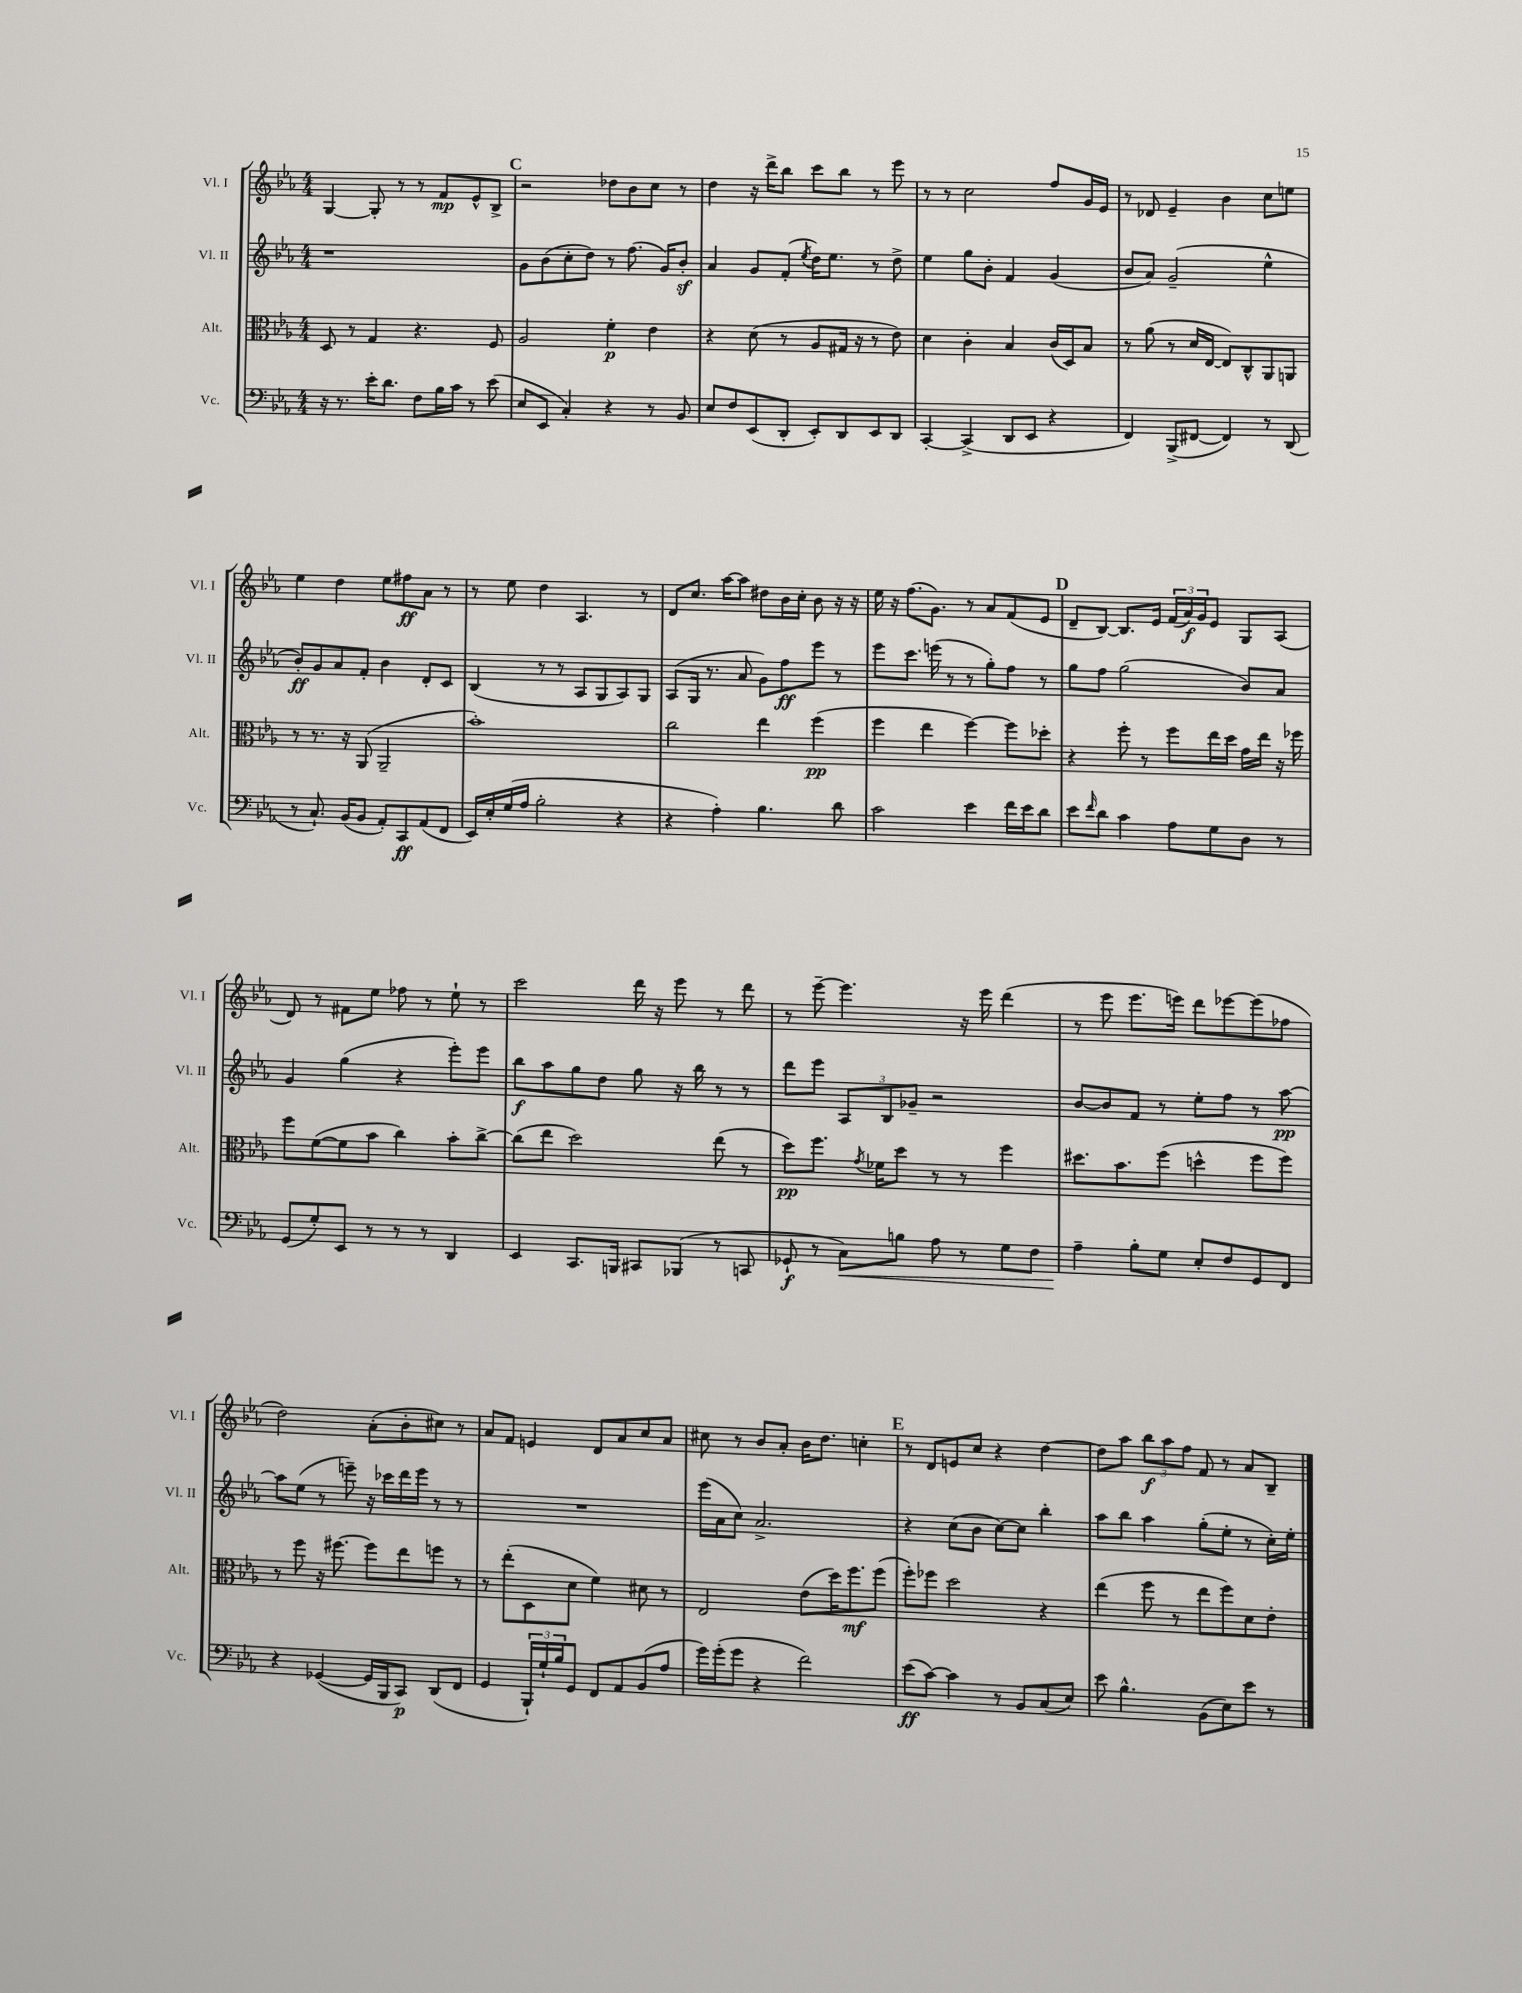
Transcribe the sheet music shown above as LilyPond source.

<<
\new StaffGroup <<
\new Staff = "s0" \with { instrumentName = "Vl. I" shortInstrumentName = "Vl. I" } {
    \clef treble \key ees \major \numericTimeSignature \time 4/4
    g4~ g8-. r8 r8 f'8\mp ees'8-^ bes8-> |
    \mark \markup { \bold "C" } r2 des''8 bes'8 c''8 r8 |
    d''4 r16 d'''16-> bes''8 c'''8 bes''8 r8 ees'''8 |
    r8 r8 c''2 f''8 g'16 ees'16 |
    r8 des'8 ees'4-- bes'4 c''8 e''8 |
    ees''4 d''4 ees''8 fis''8\ff aes'8 r8 |
    r8 ees''8 d''4 aes4. r8 |
    d'8 c''8. aes''16~ aes''8 dis''8 bes'16 c''16-. bes'8 r16 r16 |
    ees''16 r16 f''8.( g'8.) r8 aes'8 f'8( ees'8 |
    \mark \markup { \bold "D" } d'8-- bes8~) bes8. ees'16 \tuplet 3/2 { f'16( aes'16\f) g'16 } ees'8 g8 aes8( |
    d'8) r8 fis'8 ees''8 fes''8 r8 ees''8-! r8 |
    c'''2 d'''16 r16 ees'''8 r8 d'''8 |
    r8 ees'''8~-- ees'''4. r16 ees'''16 d'''4( |
    r8 ees'''8 ees'''8. e'''16) d'''8 ees'''8~ ees'''8( fes''8 |
    d''2) aes'8-.( bes'8-. cis''8) r8 |
    aes'8 f'8 e'4 d'8 aes'8 c''8 aes'8 |
    cis''8 r8 bes'8 aes'8-. bes'16 d''8. c''4-. |
    \mark \markup { \bold "E" } r8 d'8 e'8 c''8 r4 d''4~ |
    d''8 aes''8 \tuplet 3/2 { bes''8\f aes''8 f''8 } f'8 r8 aes'8 bes8-- \bar "|." |
}
\new Staff = "s1" \with { instrumentName = "Vl. II" shortInstrumentName = "Vl. II" } {
    \clef treble \key ees \major \numericTimeSignature \time 4/4
    r1 |
    \mark \markup { \bold "C" } g'8 bes'8( c''8-. d''8) r8 f''8.( g'16) bes'8-.\sf |
    aes'4 g'8 f'8-.( \acciaccatura { ees''8 } d''16) ees''8. r8 d''8-> |
    ees''4 g''8 bes'8-. f'4 g'4( |
    bes'8 aes'8) g'2--( ees''4-^ |
    bes'8-.\ff) g'8 aes'8 f'8-. bes'4 d'8-. c'8 |
    bes4( r8 r8 aes8 g8 aes8) g8 |
    aes8( g16 r8. aes'8 g'8) f''8\ff ees'''8 r8 |
    ees'''8 c'''8. e'''16( r8 r8 g''8-.) f''8 r8 |
    \mark \markup { \bold "D" } g''8 f''8 g''2( bes'8) aes'8 |
    g'4 g''4( r4 ees'''8-.) ees'''8 |
    bes''8\f aes''8 g''8 d''8 g''8 r16 bes''16 r8 r8 |
    d'''8 ees'''8 \tuplet 3/2 { aes8 bes8 ges'8-- } r2 |
    bes'8~ bes'8 f'8 r8 ees''8-. f''8 r8 aes''8~\pp |
    aes''8 ees''8( r8 e'''8--) r16 ces'''16 d'''16 e'''16 r8 r8 |
    R1 |
    ees'''16( aes'16 c''8) aes'2.-> |
    \mark \markup { \bold "E" } r4 c''8( bes'8 c''8~) c''8 bes''4-. |
    aes''8 bes''8 aes''4 g''8-.( ees''8-. r8 c''16-.) ees''16-. \bar "|." |
}
\new Staff = "s2" \with { instrumentName = "Alt." shortInstrumentName = "Alt." } {
    \clef alto \key ees \major \numericTimeSignature \time 4/4
    d8 r8 g4 r4. f8 |
    \mark \markup { \bold "C" } aes2 f'4-.\p ees'4 |
    r4 d'8( r8 aes8 gis16 r16 r8 ees'8) |
    d'4 c'4-. bes4 c'16( d16) bes8 |
    r8 aes'8( r8 d'16 ees16~ ees8) c8-^ aes,8 a,8 |
    r8 r8. r16 aes,8( aes,2-- |
    bes'1-.) |
    c''2 ees''4 f''4\pp( |
    f''4 ees''4 f''4~) f''8 des''8-. |
    \mark \markup { \bold "D" } r4 f''8-. r8 f''8 ees''16 d''16 g'16 ees''16 r16 fes''16 |
    f''8 f'8~( f'8 bes'8 c''4) bes'8-. c''8~-> |
    c''8( ees''8 d''2) ees''8( r8 |
    d''8\pp) f''8. \acciaccatura { g'8 } fes'16 d''8 r8 r8 f''4 |
    dis''8. bes'8. f''8( d''4-^ f''8 f''8) |
    r8 f''8 r16 fis''8.~ fis''8 ees''8 f''8 r8 |
    r8 ees''8-.( d8 d'8 f'4) dis'8 r8 |
    ees2 ees'8( d''16) f''8.\mf f''8( |
    \mark \markup { \bold "E" } f''8-.) fes''8 d''2 r4 |
    ees''4( f''8 r8 ees''8 f''8) d'8 ees'8-. \bar "|." |
}
\new Staff = "s3" \with { instrumentName = "Vc." shortInstrumentName = "Vc." } {
    \clef bass \key ees \major \numericTimeSignature \time 4/4
    r16 r8. ees'16-. d'8. f8 bes16 c'16 r8 ees'8( |
    \mark \markup { \bold "C" } ees8 ees,8 c4-.) r4 r8 bes,8 |
    ees8 f8 ees,8( d,8-. ees,8-.) d,8 ees,8 d,8 |
    c,4~-. c,4->( d,8 ees,8 r4 |
    f,4) bes,,8->( fis,8~ fis,4) r8 d,8( |
    r8 c8.-!) bes,16( bes,8 aes,8-.) c,8\ff aes,8( f,8 |
    ees,16) ees16-. g16( aes16 bes2-. r4 |
    r4 aes4-.) bes4. d'8 |
    c'2 ees'4 f'16 ees'16 d'8 |
    \mark \markup { \bold "D" } ees'8 \grace { f'16 } d'8 c'4 aes8 g8 d8 r8 |
    g,8( g8-.) ees,8 r8 r8 r8 d,4 |
    ees,4 c,8. b,,16 cis,8 bes,,8( r8 c,8 |
    ges,8-!\f r8 c8\<) b8 aes8 r8 g8 f8 |
    aes4--\! bes8-. g8 ees8-. f8 g,8 f,8 |
    r4 ges,4~( ges,16 bes,,16 c,8\p) d,8( f,8 |
    g,4 \tuplet 3/2 { bes,,16-!) g16-! bes16 } g,8 f,8 aes,8 bes,8( aes8 |
    g'16) g'16-.( g'8 r4 f'2) |
    \mark \markup { \bold "E" } ees'8\ff( c'8~) c'4 r8 bes,8 c8( ees8) |
    ees'8 bes4.-^ bes,8( ees8) ees'8 r8 \bar "|." |
}
>>
>>
\layout { \context { \Score \remove "Bar_number_engraver" } }
